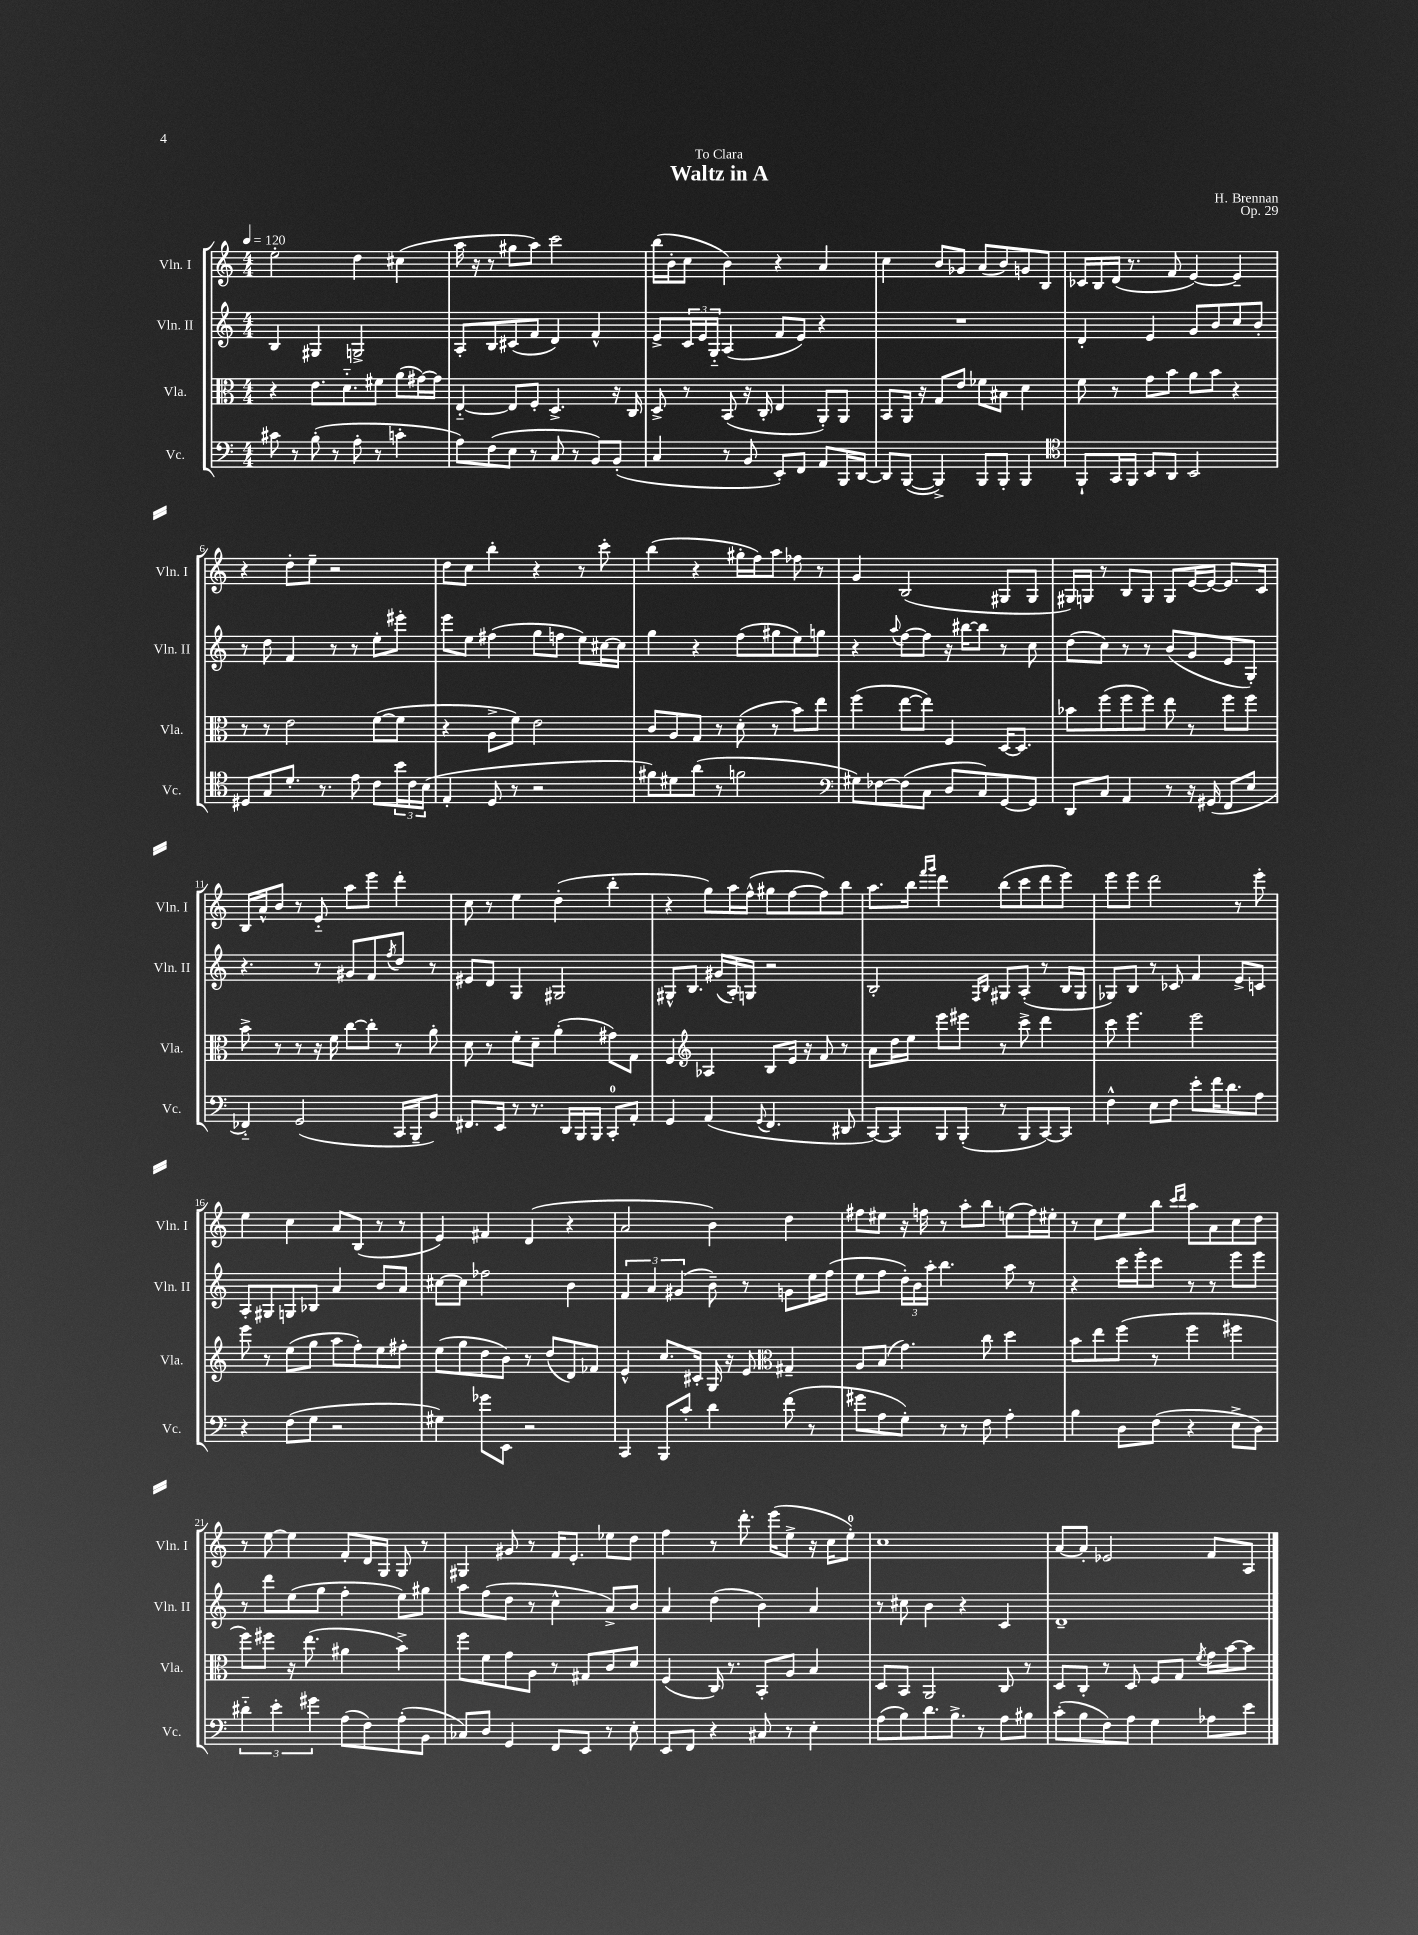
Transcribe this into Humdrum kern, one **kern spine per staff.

**kern	**kern	**kern	**kern
*staff4	*staff3	*staff2	*staff1
*clefF4	*clefC3	*clefG2	*clefG2
*k[]	*k[]	*k[]	*k[]
*M4/4	*M4/4	*M4/4	*M4/4
*MM120	*MM120	*MM120	*MM120
8c#\	4r	4B/	2ee'\
8r	.	.	.
(8B'\	8.e\L	4G#/	.
8r	.	.	.
.	8.d'~\	.	.
8A'\	.	2G^/	4dd\
8r	8f#\J	.	.
4c'\	(8a\L	.	(4cc#\
.	[16g#\L)	.	.
.	16g#\]JJ	.	.
=	=	=	=
8A\L)	[4E'~/	8A'/L	16aa\
.	.	.	16r
(8F\	.	8B/	8r
8E\J	8E/]L	(8c#/	8gg#\L
8r	8F'/J	8f/J	8aa\J)
8C/	4.D^/	4d/)	2ccc\
8r	.	.	.
8BB/L)	.	4f^^/	.
(8BB'/J	16r	.	.
.	16C/	.	.
=	=	=	=
4C/	8D^/	8e^/L	(16bb\LL
.	.	.	16b'\J
.	8r	24c/L	8cc\J
.	.	24e/	.
.	.	24G'~/JJ	.
8r	(8BB/	(4A/	4b\)
8BB/	16r	.	.
.	16C'/	.	.
8EE'/L)	4E/	8f/L	4r
8FF/J	.	8e/J)	.
8AA/L	8AA'/L)	4r	4a/
16BBB/L	8AA/J	.	.
[16DD/JJ	.	.	.
=	=	=	=
8DD/]L	8BB/L	1r	4cc\
([8BBB/J	16AA/Jk	.	.
.	16r	.	.
4BBB^/])	8G/L	.	8b/L
.	8e/J	.	8g-/J
8BBB/L	8f-\L	.	(8a/L
8BBB'/J	8B#\J	.	8b/)
4BBB/	4d\	.	8g/
.	.	.	8B/J
=	=	=	=
*clefC4	*	*	*
8FF`/L	8f\	4d'/	16c-/LL
.	.	.	16B/
16GG/L	8r	.	(16d/JJ
16FF/JJ	.	.	8.r
8BB/L	8g\L	4e/	.
8AA/J	8b\J	.	8f/
2BB/	8a\L	8g/L	[4e/)
.	8b\J	8b/	.
.	4r	8cc/	4e~/]
.	.	8b'/J	.
=	=	=	=
8D#/L	8r	8r	4r
8G/	8r	8dd\	.
8.d'/J	2e\	4f/	8dd'\L
.	.	.	8ee~\J
8.r	.	.	.
.	.	8r	2r
8e\	.	8r	.
8c\L	([8f\L	8ee'\L	.
24b\L	8f\]J	8eee#'\J	.
24c\	.	.	.
(24B\JJ	.	.	.
=	=	=	=
4E'/	4r	8eee\L	8dd\L
.	.	8ee\J	8cc\J
8D/	8A^\L	(4ff#\	4bb'\
8r	8f\J)	.	.
2r	2e\	8gg\L	4r
.	.	8ff\J	.
.	.	8ee\L)	8r
.	.	[16cc#\L	8ccc'\
.	.	16cc#\]JJ	.
=	=	=	=
8f#\L)	8c/L	4gg\	(4bb\
8d#\	8A/	.	.
(8a\J	8G/J	4r	4r
8r	8r	.	.
2f\	(8d'\	(8ff\L	16gg#'\LL
.	.	.	16ff\J)
.	8r	8gg#\	8aa\J
.	8b\L)	8ee\)	8ff-\
.	8ee\J	8gg\J	8r
=	=	=	=
*clefF4	*	*	*
8G#\L)	(4ff\	4r	4g/
[8F-\	.	.	.
.	.	8qqaa/	.
(8F-\]	[8ee\L	[8ff\L	(2B/
8C\J	8ee\]J)	8ff\]J	.
8D/L	4F/	16r	.
.	.	[16bb#\LK	.
8C/)	.	8bb#\]J	.
[8GG/	[16D/LK	8r	8G#/L
.	8.D/]J	.	.
8GG/]J	.	8cc\	8G#/J
=	=	=	=
8DD/L	8b-\L	(8dd\L	16G#/LL)
.	.	.	16G/JJ
8C/J	(8ff\	8cc\J)	8r
4AA/	8ff\	8r	8B/L
.	8ff\J)	8r	8G/J
8r	8ee\	(8b/L	8G/L
16r	8r	8g/	[16e/L
(16GG#/	.	.	16e/_JJ
8FF/L	8ff\L	8e/	8.e/]L
8E/J	8ff\J	8G'/J)	.
.	.	.	16c/Jk
=	=	=	=
4FF-'~/)	8b^\	4.r	16B/LL
.	.	.	16a^^/J
.	8r	.	8b/J
(2GG/	8r	.	8r
.	16r	8r	8e'~/
.	16f\	.	.
.	[8cc\L	8g#/L	8aa\L
.	8cc'\]J	8f/	8eee\J
.	.	8qff/	.
16CC/LL	8r	8dd/J	4ddd'\
16BBB~/J	.	.	.
8BB/J)	8a'\	8r	.
=	=	=	=
8.FF#/L	8d\	8e#/L	8cc\
.	8r	8d/J	8r
16EE/Jk	.	.	.
8r	8f'\L	4G/	4ee\
8.r	8d~\J	.	.
.	(4a'\	2G#/	(4dd'\
16DD/LL	.	.	.
16BBB/	.	.	.
16BBB/JJ	.	.	.
8CC'/L	8g#\L)	.	4bb'\
8AA'/J	8G\J	.	.
=	=	=	=
4GG/	4F/	8G#^^/L	4r
.	.	8.B/J	.
*	*clefG2	*	*
(4AA/	4A-/	.	8gg\L)
.	.	(16g#/LL	.
.	.	16A'/)	16aa\L
.	.	16G/JJ	(16ff^^\JJ
8qqGG/	.	.	.
4.FF/	8B/L	2r	8gg#\L
.	16e/Jk	.	[8ff\
.	16r	.	.
.	8f/	.	8ff\])
8DD#/	8r	.	8bb\J
=	=	=	=
[8CC/L)	8a\L	2B'/	8.aa\L
8CC/]	16dd\L	.	.
.	16ee\JJ	.	16bb\Jk
.	.	.	16qqfff/LL
.	.	.	16qqggg/JJ
8BBB/	8eee\L	.	4ddd\
(8BBB'/J	8eee#\J	.	.
.	.	16qqF/LL	.
.	.	16qqB/JJ	.
8r	8r	8G#/L	(8bb\L
8BBB/L	8ccc^\	(8A'/J	8ccc\
[8CC/)	4ddd\	8r	8ddd\
8CC/]J	.	16B/LL	8eee\J)
.	.	16G#/JJ	.
=	=	=	=
4F^^\	8ccc\	8G-/L)	8eee\L
.	4.eee\	8B/J	8eee\J
8E\L	.	8r	2ddd\
8F\J	.	8c-/	.
8e'\L	2eee\	4f/	.
16f\K	.	.	.
8.d\	.	.	.
.	.	8e^/L	8r
8A\J	.	8c/J	8eee'\
=	=	=	=
4r	8eee\	8A'/L	4ee\
.	8r	8G#/	.
(8F\L	(8ee\L	8G/	4cc\
8G\J	8gg\J	8B-/J	.
2r	8aa\L	4a/	8a/L
.	8ff'\)	.	(8B/J
.	8ee\	8b/L	8r
.	8ff#'\J	8a/J	8r
=	=	=	=
4G#\)	(8ee\L	[8cc#\L	4e/)
.	8gg\	8cc#\]J	.
8g-\L	8dd\	2ff-\	4f#/
8EE\J	8b\J)	.	.
2r	8r	.	(4d/
.	(8dd/L	.	.
.	8d/)	4b\	4r
.	8f-/J	.	.
=	=	=	=
4CC/	4e^^/	6f/	2a/
.	.	6a/	.
8BBB/L	8.cc/L	.	.
.	.	(6g#/	.
8c'/J	.	.	.
.	16c#'/Jk	.	.
4d\	16G/	8b~\)	4b\)
.	16r	.	.
.	8e/	8r	.
*	*clefC3	*	*
(8f\	4G#~/	8g\L	4dd\
8r	.	16ee\L	.
.	.	(16ff\JJ	.
=	=	=	=
8g#\L	8A/L	8ee\L	8ff#\L
8A\	(8B/J	8ff\J	8ee#\J
8G'\J)	4.g\)	24dd'\LL)	16r
.	.	24b\	.
.	.	.	16ff\
.	.	24aa'\JJ	.
8r	.	4.bb\	8r
8r	.	.	8aa'\L
8F\	8cc\	.	8bb\J
4A'\	4dd\	8aa\	(8ee\L
.	.	8r	16ff\L)
.	.	.	16ee#'\JJ
=	=	=	=
4B\	8b\L	4r	8r
.	8ee\	.	8cc\L
8D\L	(8ff\J	16ccc\LL	8ee\
.	.	16eee'\J	.
(8F\J	8r	8ccc\J	8bb\J
.	.	.	16qqccc/LL
.	.	.	16qqddd/JJ
4r	4ff\	8r	8aa\L
.	.	8r	8a\
8E^\L	4ff#\	8eee\L	8cc\
8D\J)	.	8eee\J	8dd\J
=	=	=	=
6d#'~\	8ff\L)	8r	8r
.	8ff#\J	8ddd\L	[8ee\
6e'\	.	.	.
.	16r	(8ee\	4ee\]
.	(8.ee\	.	.
6g#\	.	.	.
.	.	8gg\J	.
(8A\L	4a#\	4ff'\	8f'/L
8F\)	.	.	16d/L
.	.	.	16G/JJ
(8A'\	4b^\)	8ee\L)	8G/
8BB\J	.	8gg#\J	8r
=	=	=	=
8C-/L)	8ff\L	8aa\L	4G#/
8D/J	8f\	(8ff\	.
4GG/	8g\	8dd\J	8g#/
.	8A\J	8r	8r
8FF/L	8r	4cc^^\	16f/LK
.	.	.	8.e'/J
8EE/J	8G#/L	.	.
8r	8c/	8a^/L)	8ee-\L
8E'\	8d/J	8b/J	8dd\J
=	=	=	=
8EE/L	(4F/	4a/	4ff\
8FF/J	.	.	.
4r	16C/)	(4dd\	8r
.	8.r	.	.
.	.	.	8.ddd'\
8C#/	8BB'/L	4b\)	.
.	.	.	(16eee\LK
8r	8A/J	.	8ee^\J
4E'\	4B/	4a/	16r
.	.	.	16cc\LK
.	.	.	8ee'\J)
=	=	=	=
(8A\L	8D/L	8r	1cc
8B\)	8BB/J	8cc#\	.
8.d\	2AA/	4b\	.
8.B^\J	.	.	.
.	.	4r	.
8r	.	.	.
8A\L	8C/	4c/	.
8B#\J	8r	.	.
=	=	=	=
(8c'\L	8D/L	1d~	[8a/L
8B\	8C'/J	.	8a'/]J
8F\)	8r	.	2e-/
8A\J	8D/	.	.
4G\	8F/L	.	.
.	8G/J	.	.
.	8qf/	.	.
8A-\L	16g\LL	.	8f/L
.	[16b\J	.	.
8e\J	8b\]J	.	8A/J
==	==	==	==
*-	*-	*-	*-
